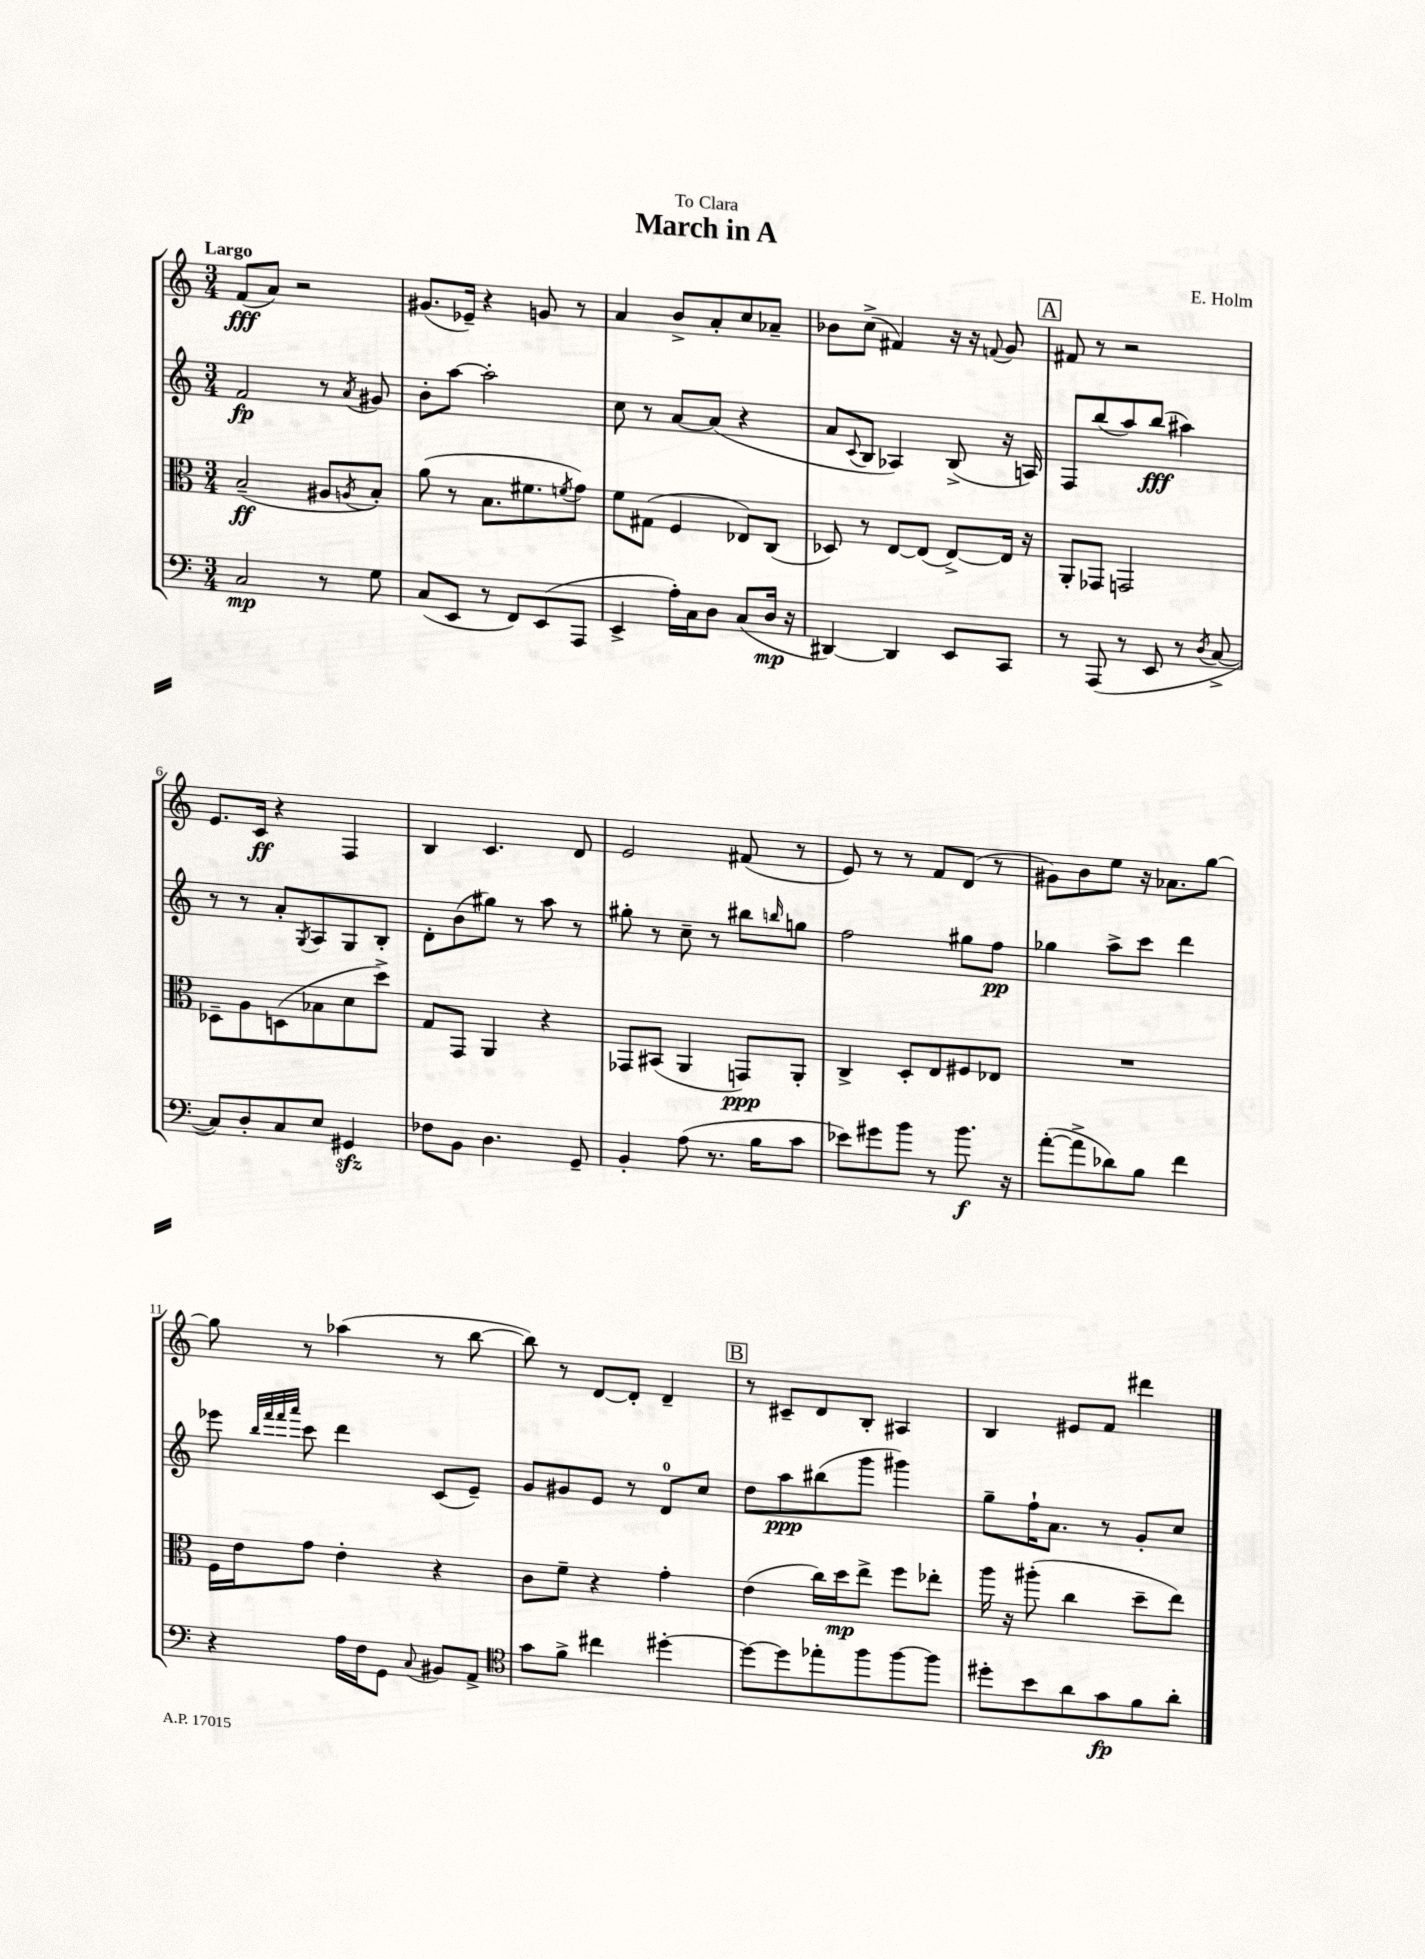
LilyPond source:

\header { title = "March in A" composer = "E. Holm" dedication = "To Clara" }
<<
\new StaffGroup <<
\new Staff = "s0" {
    \clef treble \key c \major \numericTimeSignature \time 3/4 \tempo "Largo"
    f'8\fff( a'8) r2 |
    gis'8.( ees'16--) r4 g'8 r8 |
    a'4 b'8-> a'8-. c''8 aes'8-- |
    bes'8 c''8->( fis'4) r16 r16 \appoggiatura { f'8 } g'8 |
    \mark \markup { \box "A" } fis'8 r8 r2 |
    e'8. c'16\ff r4 f4 |
    b4 c'4. d'8 |
    e'2 fis'8( r8 |
    e'8) r8 r8 f'8 d'8( r8 |
    gis'8) b'8 e''8 r16 aes'8. g''8~ |
    g''8 r8 aes''4( r8 b''8~ |
    b''8) r8 d'8~ d'8-. d'4-- |
    \mark \markup { \box "B" } r8 cis'8-- d'8 b8-. ais4 |
    b4 eis'8 f'8 dis'''4 \bar "|." |
}
\new Staff = "s1" {
    \clef treble \key c \major \numericTimeSignature \time 3/4
    f'2\fp r8 \acciaccatura { a'8 } gis'8 |
    b'8-. a''8~ a''2-. |
    c''8 r8 a'8~ a'8( r4 |
    a'8 \appoggiatura { c'8 } b8 aes4) b8->( r16 a16) |
    \mark \markup { \box "A" } f8 b''8( a''8) b''8\fff( ais''4) |
    r8 r8 a'8-. \acciaccatura { g8 } a8 g8 b8-. |
    d'8-. b'8( gis''8) r8 a''8 r8 |
    gis''8-. r8 c''8-- r8 bis''8 \grace { b''16 } g''8 |
    f''2 gis''8 f''8\pp |
    ges''4 a''8-> c'''8 d'''4 |
    ees'''8 \grace { b''32 f'''32 f'''32 a'''32 } c'''8 d'''4 c'8( e'8--) |
    g'8 gis'8 e'8 r8 d'8-0 c''8 |
    \mark \markup { \box "B" } d''8 a''8\ppp bis''8( g'''8 gis'''4) |
    g''8-- f''16-! a'8. r8 g'8-. c''8 \bar "|." |
}
\new Staff = "s2" {
    \clef alto \key c \major \numericTimeSignature \time 3/4
    b2--\ff( ais8 \acciaccatura { a8 } b8-.) |
    a'8( r8 b8. fis'8. \acciaccatura { f'8 } g'8) |
    f'8 gis8( f4 ees8) c8( |
    des8) r8 e8~ e8( e8~->) e16 r16 |
    \mark \markup { \box "A" } a,8-. ges,8 g,2 |
    des8-- a8 d8( bes8 d'8 d''8->) |
    g8 g,8 a,4 r4 |
    ges,8 bis,8( a,4 g,8\ppp) a,8-. |
    c4-> d8-. e8 fis8 ees8 |
    R2. |
    f16 e'16 g'8 e'4-. r4 |
    c'8 f'8-- r4 g'4-. |
    \mark \markup { \box "B" } e'4( c''16) d''16\mp e''8-> f''8 ees''8-. |
    a''16 r16 ais''8-.( c''4 d''8-- e''8) \bar "|." |
}
\new Staff = "s3" {
    \clef bass \key c \major \numericTimeSignature \time 3/4
    c2\mp r8 g8 |
    c8( e,8 r8 f,8) e,8( a,,8 |
    e,4-> a16-.) c16 d8 c8( d16\mp r16 |
    dis,4~) dis,4 e,8 c,8 |
    \mark \markup { \box "A" } r8 a,,8( r8 e,8 r8 \acciaccatura { d8 } c8~-> |
    c8) d8-. c8 e8 gis,4\sfz |
    fes8 b,8 d4. g,8-- |
    b,4-. a8( r8. b16 c'8 |
    ees'8) gis'8 b'8 r8 b'8.\f r16 |
    a'8~-.( a'8-> des'8) b8 f'4 |
    r4 a16 f16 g,8 \appoggiatura { c8 } bis,8 a,8-> |
    \clef tenor g'8 f'8-> cis''4 dis''4~-. |
    \mark \markup { \box "B" } dis''8~ dis''8 ees''8-. f''8 f''8~ f''8 |
    dis''8-. b'8 a'8 g'8\fp f'8 a'8-. \bar "|." |
}
>>
>>
